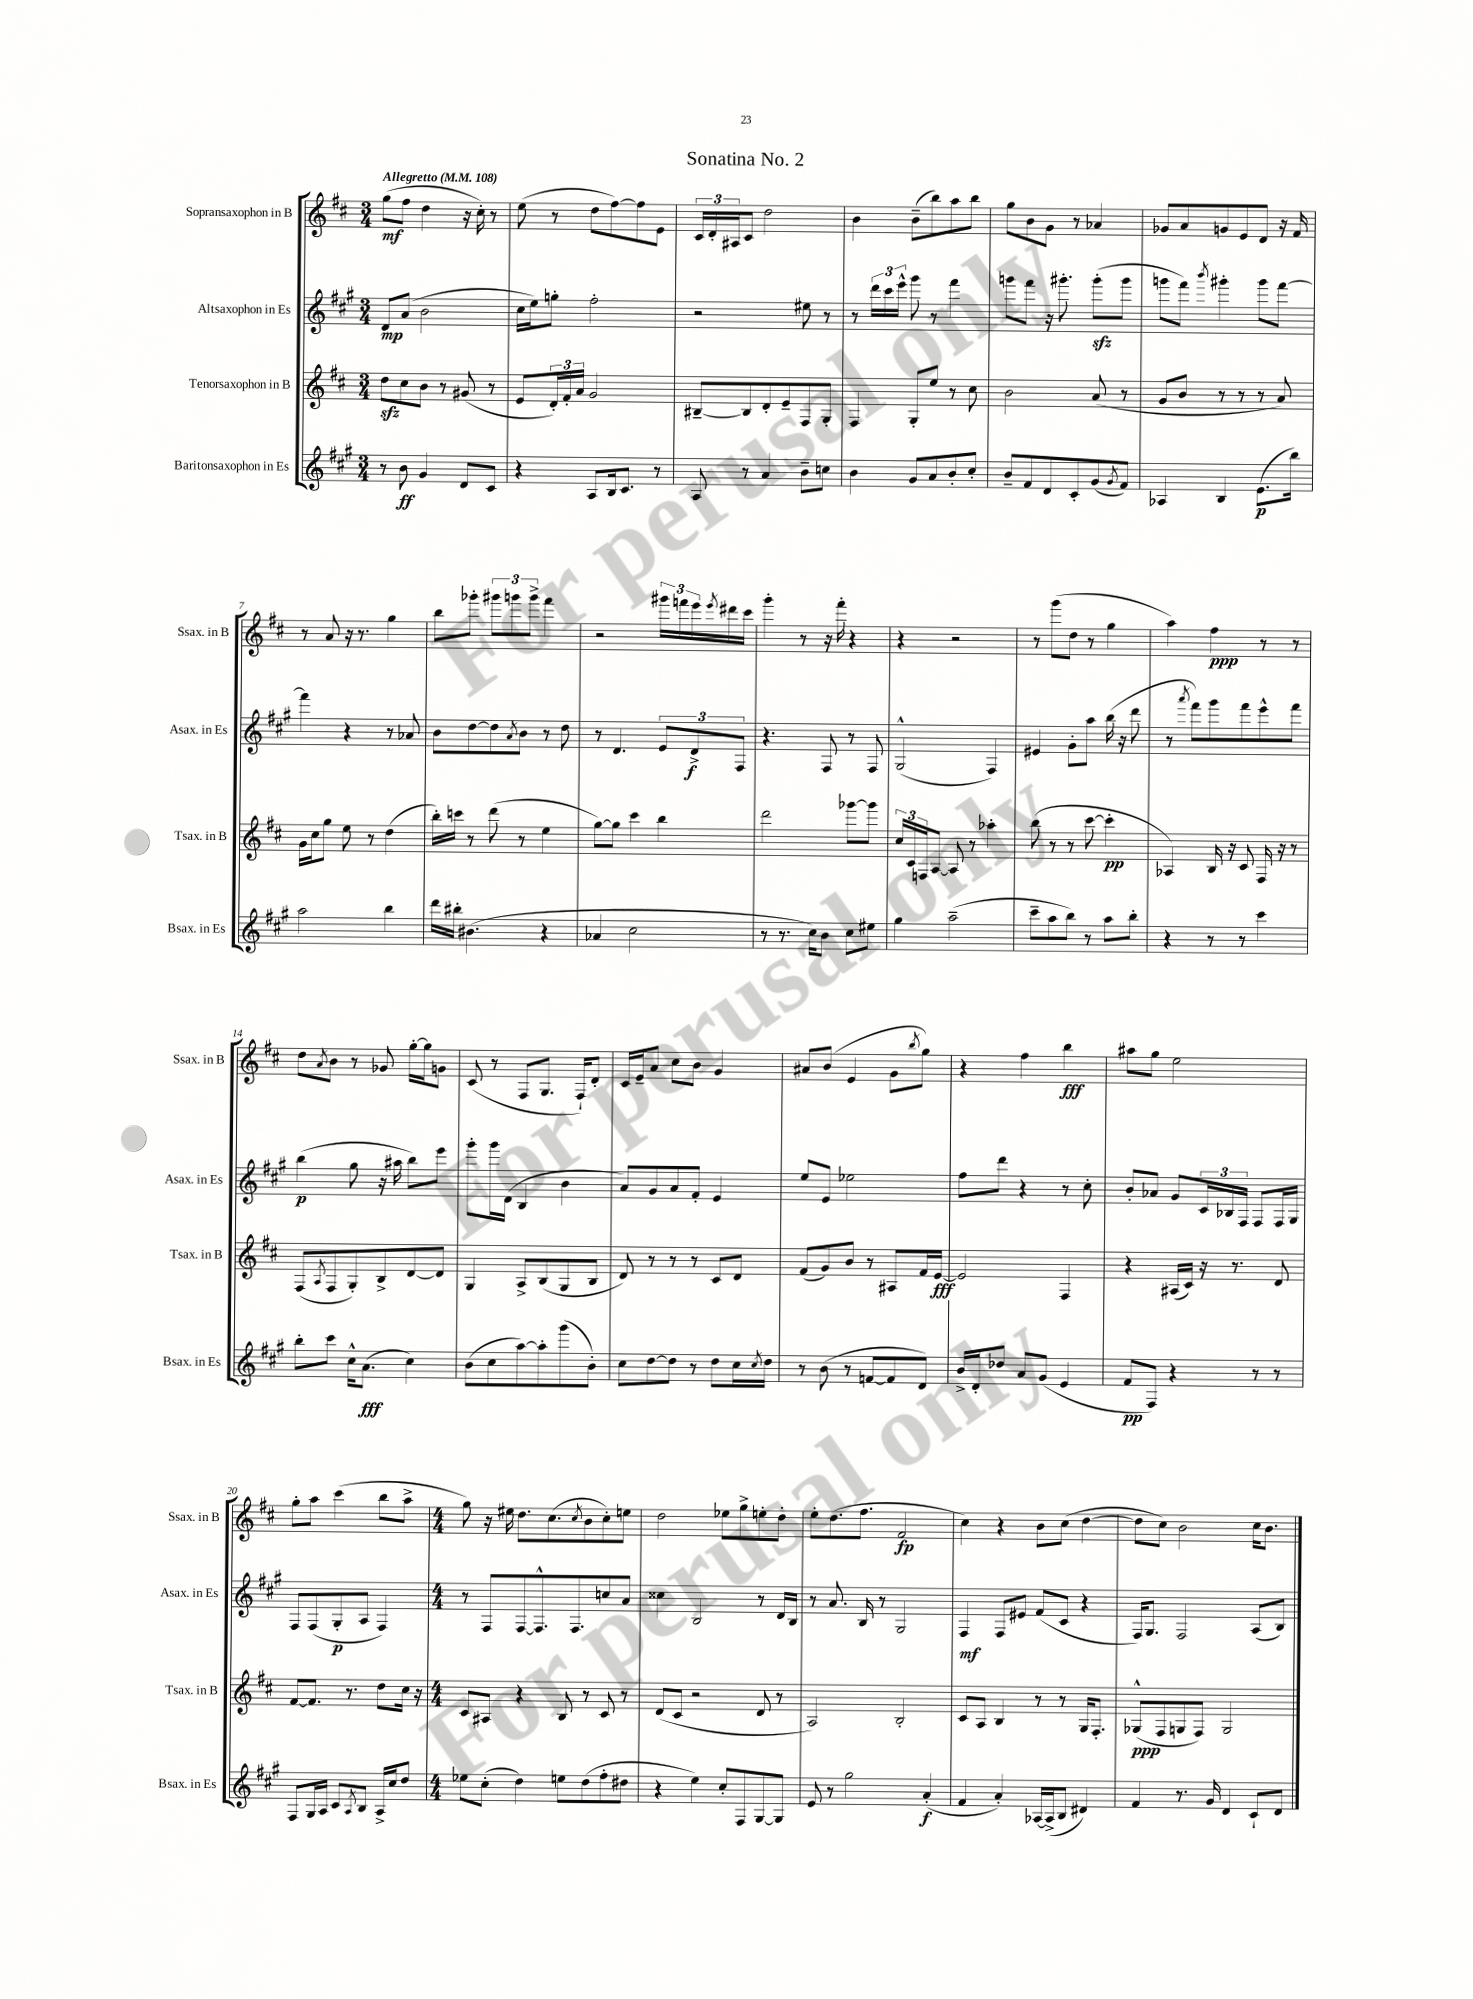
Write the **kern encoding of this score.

**kern	**kern	**kern	**kern
*staff4	*staff3	*staff2	*staff1
*clefG2	*clefG2	*clefG2	*clefG2
*k[f#c#g#]	*k[f#c#]	*k[f#c#g#]	*k[f#c#]
*M3/4	*M3/4	*M3/4	*M3/4
*MM108	*MM108	*MM108	*MM108
8r	8dd	8d	(8gg
8b	8cc#	(8a	8ff#
4g#	8b	2b	4dd
.	8r	.	.
8d	(8g#	.	16r
.	.	.	16cc#')
8c#	8r	.	8r
=	=	=	=
4r	8e	16cc#	(8ee
.	.	16ee)	.
.	24d')	8gg'	8r
.	24f#'	.	.
.	24a	.	.
8A	2g	2ff#'	8dd
16B	.	.	[8ff#)
8.c#	.	.	.
.	.	.	8ff#]
8r	.	.	8e
=	=	=	=
8A	[8B#~	2r	24c#
.	.	.	24d'
.	.	.	24A#
8r	8B#]	.	8c#
4a	8d'	.	2dd
.	8e~	.	.
8b~	8F#	8ee#	.
8cc	8G'	8r	.
=	=	=	=
4b	4F#	8r	4b
.	.	24ddd	.
.	.	24ccc#	.
.	.	24eee^^	.
8g#	8G'	8ggg#	(8b~
8a	8ee	8r	8bb)
8b'	8r	4fff#	8aa
8cc#'	8cc#	.	8bb
=	=	=	=
8b~	2b	8ggg	8gg
8f#	.	8fff#	8b
8d	.	16r	8g
.	.	8.ggg#'	.
8c#'	.	.	8r
(8g#	(8a	(8ggg#'	4a-
8qg#	.	.	.
8f#)	8r	8ggg#	.
=	=	=	=
4A-	8g	8ggg	8g-
.	8b	8fff#)	8a
.	.	8qbbb	.
4B	8r	4ggg#'	8g
.	8r	.	8e
(8.e	8r	8ggg#	8d
.	8a)	[8fff#	16r
16bb)	.	.	16f#
=	=	=	=
2aa	16g	4fff#]	8r
.	16cc#	.	.
.	8gg	.	8a
.	8ee	4r	16r
.	.	.	8.r
.	8r	.	.
4bb	(4dd	8r	4gg
.	.	8a-	.
=	=	=	=
16ddd	16bb')	8b	8bb
16bb#'	16ccc	.	.
(4.b#	8r	[8dd	8ggg-'
.	(8ddd	8dd]	12ggg#
.	.	.	12ggg
.	.	8qa	.
.	8r	8b	.
.	.	.	12ggg^
4r	4ee	8r	4fff#
.	.	8dd	.
=	=	=	=
4a-	[8gg)	8r	2r
.	8gg]	4.d	.
2cc#	4ccc#	.	.
.	4bb	12e	24ggg#
.	.	.	24fff
.	.	12d^	24eee
.	.	.	8qeee
.	.	.	16ddd#
.	.	12F#	.
.	.	.	16ccc#
=	=	=	=
8r	2ddd	4.r	4ggg'
8.r	.	.	.
.	.	.	8r
16cc#)	.	.	.
8b	.	8F#	16r
.	.	.	16fff#'
8cc#	[8ggg-	8r	4r
8ee#	8ggg-]	8F#	.
=	=	=	=
4gg#	24cc#	(2G#^^	4r
.	24c#	.	.
.	24F	.	.
.	[8A	.	.
(2aa~	8A]	.	2r
.	8r	.	.
.	4aa-'	4F#)	.
=	=	=	=
8ccc#~	(8bb	4e#	8r
8aa	8r	.	(8ggg
8bb)	8r	8g#'	8dd
8r	[8ccc#	8aa	8r
8aa	4ccc#']	(16bb	4gg
.	.	16r	.
8bb'	.	8ddd	.
=	=	=	=
4r	4A-)	8r	4aa)
.	.	8qaaa	.
.	.	8fff#)	.
8r	16B	8ggg#	4ff#
.	16r	.	.
8r	8c#	8fff#	.
4ccc#	16F#	8eee^^	8r
.	16r	.	.
.	8r	8fff#	8r
=	=	=	=
8bb'	(8F#	(4bb	8dd
.	8qA	.	8qa
8ccc#	8F#	.	8b
16cc#^^	8G')	8gg#	8r
(8.a	.	.	.
.	8B^	16r	8g-
.	.	16aa#	.
4cc#)	[8d	8bb)	[16gg'
.	.	.	16gg]
.	8d]	8eee	8g
=	=	=	=
(8b	4G	8ggg#'	(8c#
8cc#	.	16ggg#	8r
.	.	(16d	.
[8aa)	8A^	4B	8F#
8aa']	(8B	.	8.G
(8ggg#	8G	4b	.
.	.	.	16F#`)
8b')	8B	.	8d'
=	=	=	=
8cc#	8d)	8a)	16c#
.	.	.	16e~
[8dd	8r	8g#	8a
8dd]	8r	8a	8cc#
8r	8r	8f#'	8b
8dd	8c#	4e	4g
16cc#	8d	.	.
8qcc#	.	.	.
16dd	.	.	.
=	=	=	=
8r	(8f#	8ee	8a#
(8b	8g)	8e	(8b
8r	8b	2ee-	4e
[8f	8r	.	.
8f]	8A#	.	8g
.	.	.	8qbb
8d)	16f#	.	8gg)
.	[16e	.	.
=	=	=	=
16b^	2e]	8ff#	4r
16d'	.	.	.
8dd-	.	8ddd	.
8a	.	4r	4ff#
(8g#	.	.	.
4e	4F#	8r	4bb
.	.	8cc#'	.
=	=	=	=
8f#	4r	8b'	8aa#
8F#)	.	8a-	8gg
4r	(16A#	8g#	2ee
.	16c#)	.	.
.	16r	24c#	.
.	.	24B-	.
.	8.r	.	.
.	.	24F#	.
8r	.	8F#	.
8r	8d	16F#	.
.	.	16G#	.
=	=	=	=
8F#	[8f#	8F#	8gg'
16G#	8.f#]	(8F#	8aa
16A	.	.	.
8c#	.	8G#'	(4ccc#
.	8.r	.	.
8qA	.	.	.
8B	.	8A	.
16A^	8dd	4F#)	8bb
16cc#	.	.	.
8dd	16cc#	.	8aa^
.	16r	.	.
=	=	=	=
*M4/4	*M4/4	*M4/4	*M4/4
8ee-	8c#	8r	8gg)
(8cc#'	8A#	8F#	16r
.	.	.	16ee#
4dd)	4r	[8F#	8.dd
.	.	8.F#^^]	.
.	.	.	(8.cc#
8ee	8B	.	.
.	.	8.F#	.
.	.	.	8qcc#
(8dd	8r	.	8b
8ff#'	8c#	8cc	8cc#')
8dd#	8r	8a	8ee
=	=	=	=
4r	(8d	4cc##	2dd
.	8c#	.	.
4ee)	2r	2B	.
8cc#'	.	.	8ee-
8F#	.	.	8gg^
[8G#	8d	8r	8ee'
8G#]	8r	16d	8dd'
.	.	16B	.
=	=	=	=
8e	2A)	8r	8ee'
8r	.	8.a	(8.dd
2gg#	.	.	.
.	.	16B	8.ff#
.	.	8r	.
.	2B'	2G#	2f#
(4a'	.	.	.
=	=	=	=
4f#	8c#	4F#	4cc#)
.	8A	.	.
4a')	4B	8F#	4r
.	.	8e#	.
[16A-	8r	(8f#	8b
(16A-^]	.	.	.
8B	8r	8c#	(8cc#
4d#)	16G	4r	[4dd
.	8.F#'	.	.
=	=	=	=
4f#	(8G-^^	16F#)	8dd]
.	.	8.G#	.
.	8F#	.	8cc#)
8.r	8G	2F#	2b
.	8F#)	.	.
16g#	.	.	.
4d	2G	.	.
8c#`	.	(8A	16cc#
.	.	.	8.b
8d	.	8B)	.
==	==	==	==
*-	*-	*-	*-
